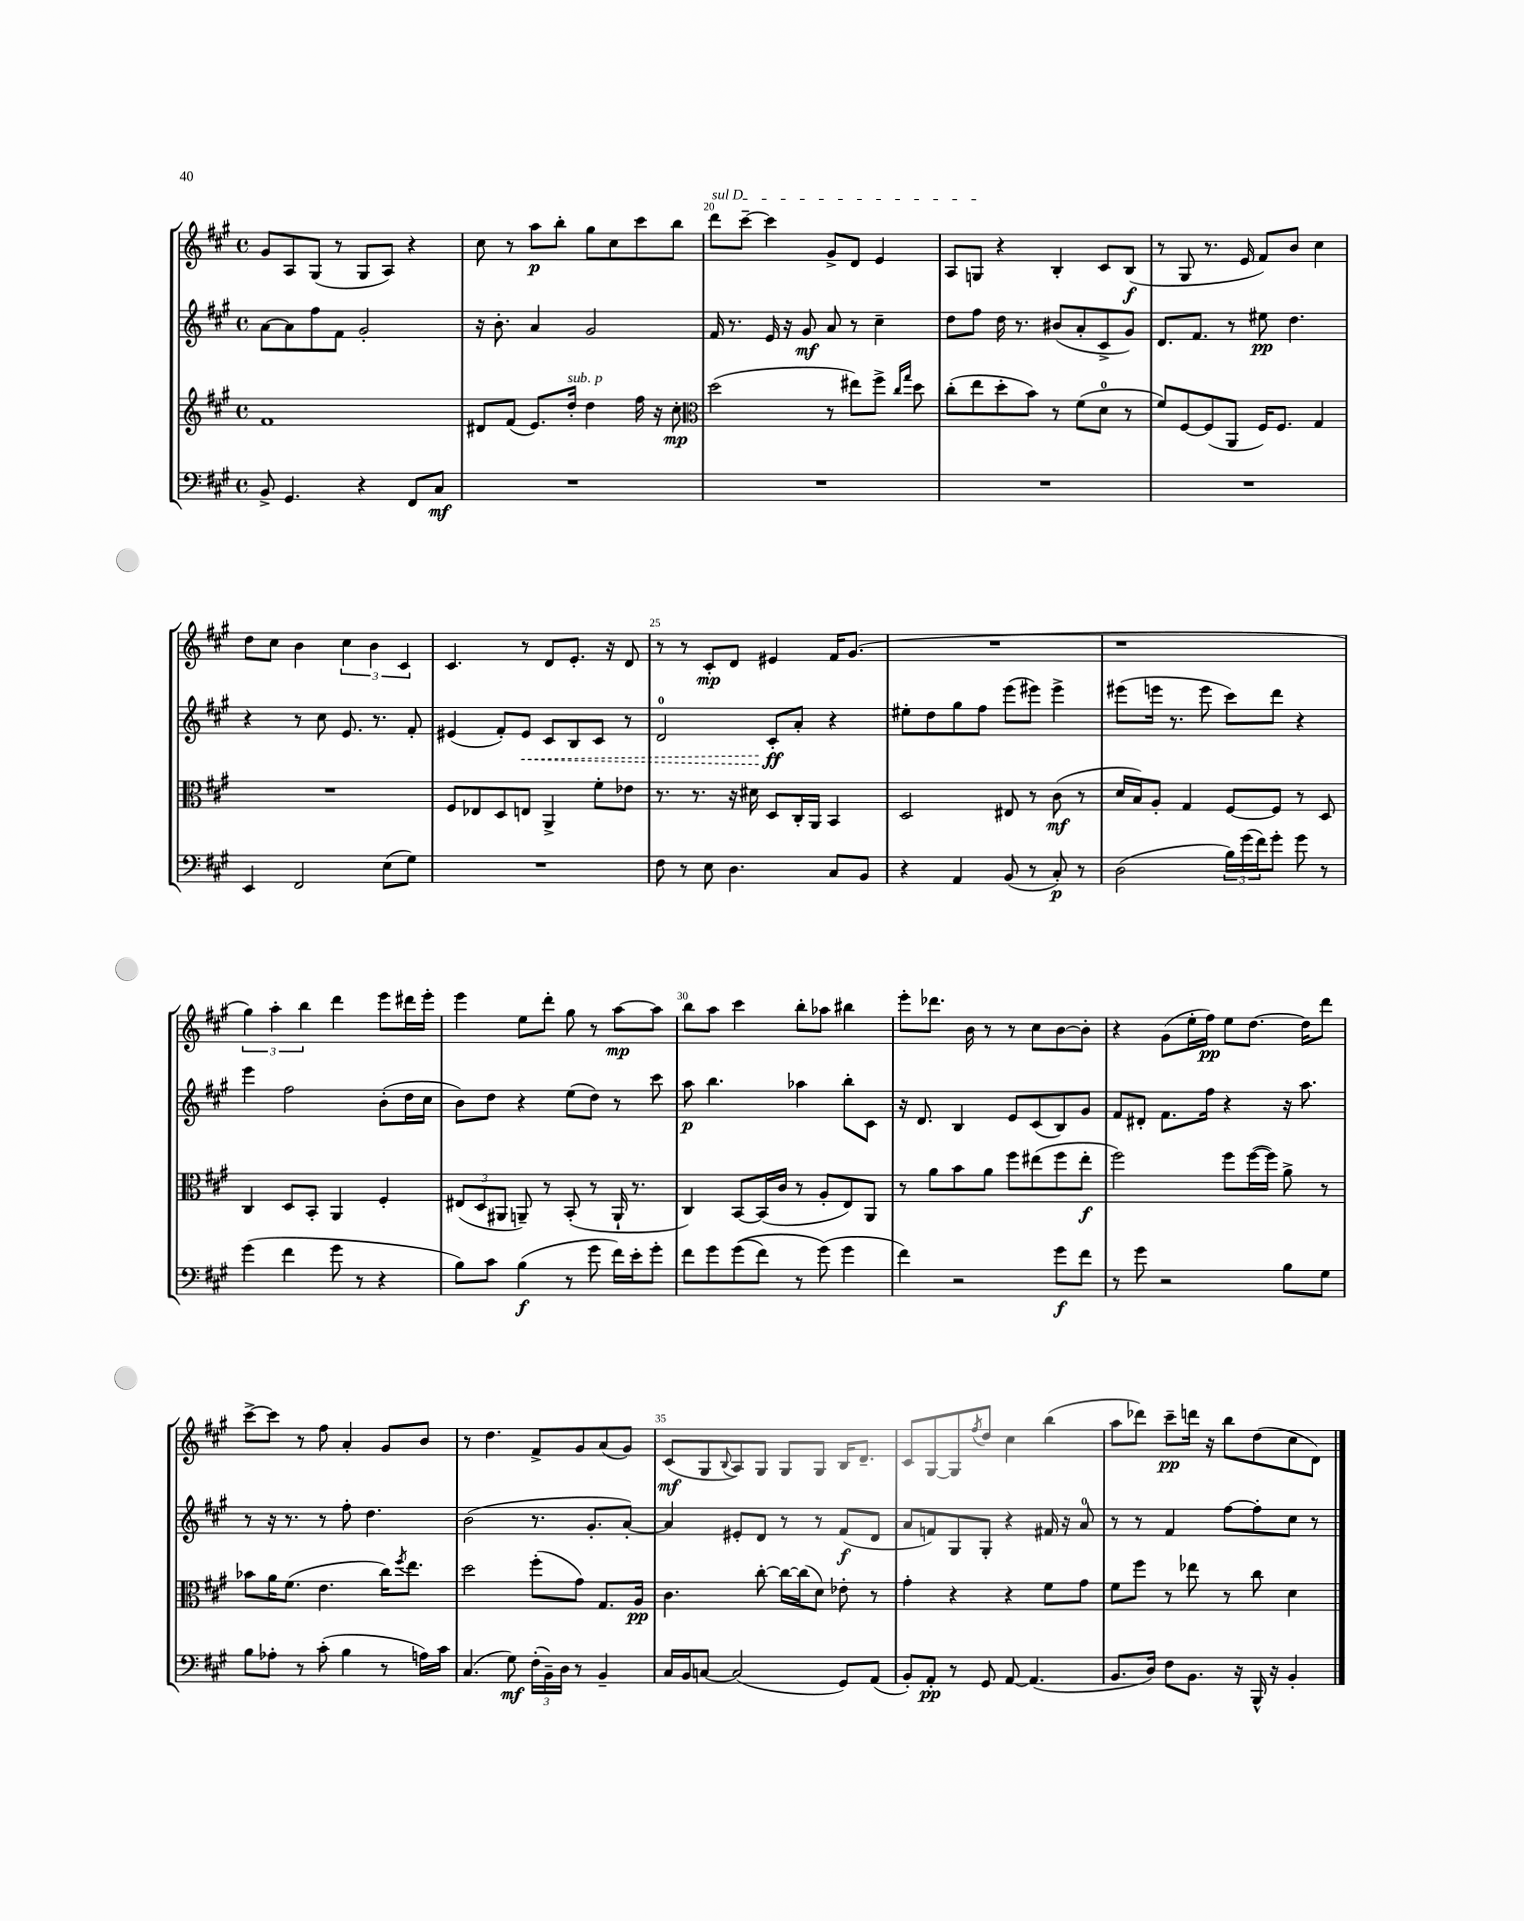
<<
\new StaffGroup <<
\new Staff = "s0" {
    \clef treble \key a \major \defaultTimeSignature \time 4/4
    gis'8 a8 gis8( r8 gis8 a8) r4 |
    cis''8 r8 a''8\p b''8-. gis''8 cis''8 cis'''8 b''8 |
    \once \override TextSpanner.bound-details.left.text = \markup { \italic "sul D" } d'''8\startTextSpan cis'''8~-- cis'''4 gis'8-> d'8 e'4 |
    a8 g8\stopTextSpan r4 b4-. cis'8 b8\f( |
    r8 gis8 r8. e'16 fis'8) b'8 cis''4 |
    d''8 cis''8 b'4 \tuplet 3/2 { cis''4 b'4 cis'4 } |
    cis'4. r8 d'8 e'8.-. r16 d'8 |
    r8 r8 cis'8-.\mp d'8 eis'4 fis'16 gis'8.( |
    R1 |
    r1 |
    \tuplet 3/2 { gis''4) a''4-. b''4 } d'''4 e'''8 dis'''16 e'''16-. |
    e'''4 e''8 d'''8-. gis''8 r8 a''8~\mp a''8 |
    b''8 a''8 cis'''4 b''8-. aes''8 bis''4 |
    e'''8-. des'''8. b'16 r8 r8 cis''8 b'8~ b'8-. |
    r4 gis'8( e''16-. fis''16\pp) e''8 d''8.~ d''16 d'''8 |
    cis'''8~-> cis'''8 r8 fis''8 a'4-. gis'8 b'8 |
    r8 d''4. fis'8-> gis'8 a'8( gis'8) |
    cis'8\mf( gis8 \appoggiatura { b8 } a8) gis8 gis8 gis8 b16 d'8.-- |
    cis'8 gis8~ gis8 \acciaccatura { fis''8 } d''8 cis''4 b''4( |
    a''8 des'''8) cis'''8--\pp d'''16 r16 b''8 d''8( cis''8 d'8) \bar "|." |
}
\new Staff = "s1" {
    \clef treble \key a \major \defaultTimeSignature \time 4/4
    a'8~ a'8 fis''8 fis'8 gis'2-. |
    r16 b'8.-. a'4 gis'2 |
    fis'16 r8. e'16 r16 gis'8\mf a'8 r8 cis''4-- |
    d''8 fis''8 d''16 r8. bis'8( a'8-. cis'8-> gis'8) |
    d'8. fis'8. r8 eis''8\pp d''4. |
    r4 r8 cis''8 e'8. r8. fis'8-. |
    eis'4( fis'8-.) \once \override Hairpin.style = #'dashed-line eis'8\< cis'8 b8 cis'8 r8 |
    d'2-0 cis'8-.\ff\! a'8-. r4 |
    eis''8-. d''8 gis''8 fis''8 e'''8( eis'''8) eis'''4-> |
    eis'''8( e'''16 r8. e'''8 cis'''8) d'''8 r4 |
    e'''4 fis''2 b'8-.( d''16 cis''16 |
    b'8) d''8 r4 e''8( d''8) r8 cis'''8 |
    a''8\p b''4. aes''4 b''8-. cis'8 |
    r16 d'8. b4 e'8 cis'8( b8) gis'8 |
    fis'8 dis'8-. fis'8. fis''16 r4 r16 a''8. |
    r8 r16 r8. r8 fis''8-. d''4. |
    b'2( r8. gis'8.-. a'8~-.) |
    a'4 eis'8-. d'8 r8 r8 fis'8\f( d'8 |
    a'8 f'8) gis8 gis8-. r4 fis'16 r16 a'8-0 |
    r8 r8 fis'4 fis''8~ fis''8-. cis''8 r8 \bar "|." |
}
\new Staff = "s2" {
    \clef treble \key a \major \defaultTimeSignature \time 4/4
    fis'1 |
    dis'8 fis'8( e'8.) d''16-.^\markup { \italic "sub. p" } d''4 fis''16 r16 cis''8-.\mp |
    \clef alto d''2( r8 eis''8) fis''8-> \grace { cis''16 gis''16 } d''8 |
    cis''8-.( e''8 d''8-. b'8) r8 fis'8( d'8-0 r8 |
    fis'8) fis8~ fis8( a,8 fis16) fis8. gis4 |
    R1 |
    fis8 ees8 d8 e8 a,4-> fis'8-. ees'8 |
    r8. r8. r16 dis'16 d8 cis16-. a,16 b,4 |
    d2 eis8 r8 cis'8\mf( r8 |
    d'16 b16) a8-. gis4 fis8~ fis8 r8 d8 |
    cis4 d8 b,8-. a,4 fis4-. |
    \tuplet 3/2 { eis8( d8 ais,8 } a,8--) r8 b,8-.( r8 a,16-! r8. |
    cis4) b,8~ b,16( cis'16 r8 a8-. e8) a,8 |
    r8 a'8 b'8 a'8 fis''8 eis''8( fis''8 eis''8-.\f |
    fis''2) fis''8 fis''16~( fis''16) a'8-> r8 |
    bes'8 a'16 fis'8.( e'4. cis''16) \acciaccatura { fis''8 } e''8. |
    d''2 fis''8-.( gis'8) gis8. a16\pp |
    cis'4. cis''8~-. cis''16~ cis''16( d'8) ees'8-. r8 |
    gis'4-. r4 r4 fis'8 gis'8 |
    fis'8 fis''8 r8 ees''8 r8 cis''8 d'4 \bar "|." |
}
\new Staff = "s3" {
    \clef bass \key a \major \defaultTimeSignature \time 4/4
    b,8-> gis,4. r4 fis,8 cis8\mf |
    R1 |
    R1 |
    R1 |
    R1 |
    e,4 fis,2 e8( gis8) |
    R1 |
    fis8 r8 e8 d4. cis8 b,8 |
    r4 a,4 b,8( r8 cis8-.\p) r8 |
    d2( \tuplet 3/2 { b16) gis'16( fis'16) } gis'8-. gis'8 r8 |
    gis'4( fis'4 gis'8 r8 r4 |
    b8) cis'8 b4\f( r8 gis'8 fis'16) e'16-. gis'8-. |
    fis'8 gis'8 gis'8(\( fis'8) r8 gis'8(\) gis'4 |
    fis'4) r2 gis'8\f fis'8 |
    r8 gis'8 r2 b8 gis8 |
    b8 aes8-. r8 cis'8-.( b4 r8 a16) cis'16 |
    cis4.( gis8\mf) \tuplet 3/2 { fis16-.( b,16--) d16 } r8 b,4-- |
    cis16 b,16 c8~ c2( gis,8) a,8( |
    b,8-.) a,8-.\pp r8 gis,8 a,8~ a,4.( |
    b,8. d16) fis8 b,8. r16 b,,16-^ r16 b,4-. \bar "|." |
}
>>
>>
\layout { \context { \Score currentBarNumber = #18 \override BarNumber.break-visibility = ##(#f #t #t) barNumberVisibility = #(every-nth-bar-number-visible 5) } }
